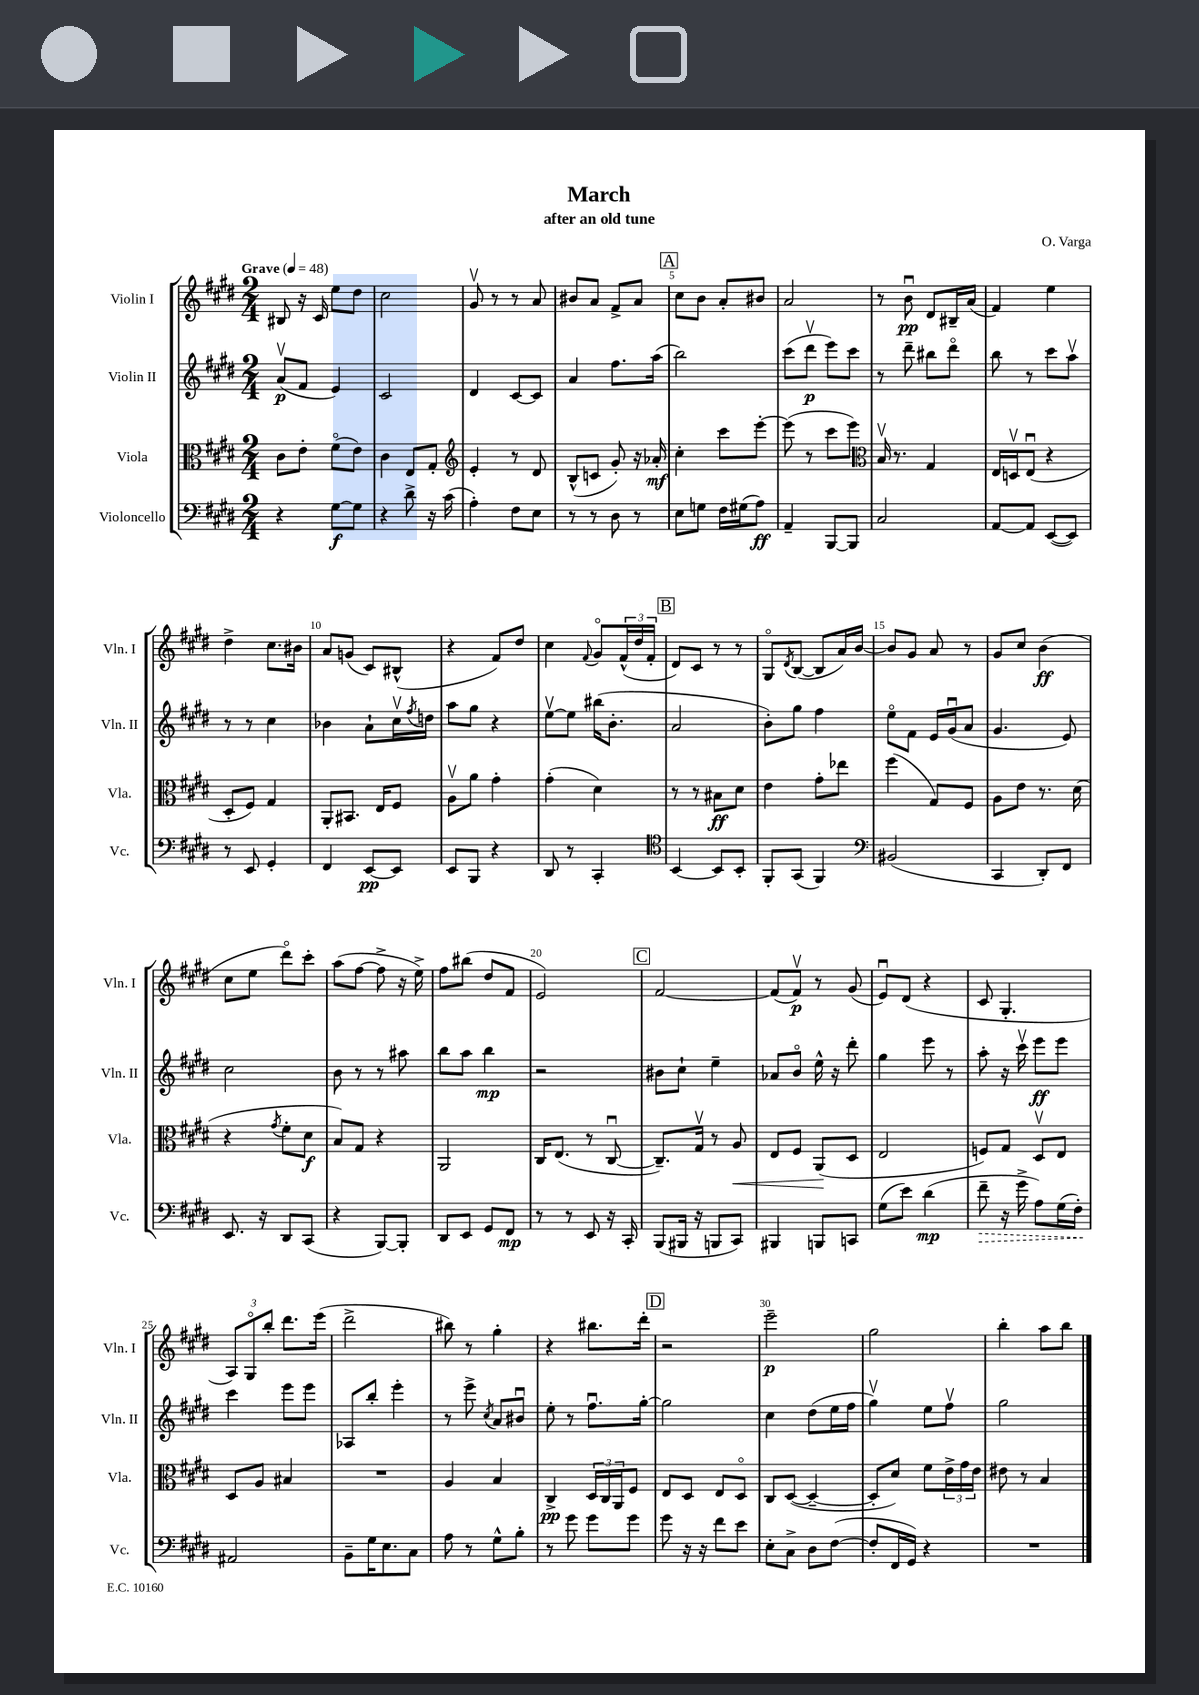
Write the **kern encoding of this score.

**kern	**kern	**kern	**kern
*staff4	*staff3	*staff2	*staff1
*clefF4	*clefC3	*clefG2	*clefG2
*k[f#c#g#d#]	*k[f#c#g#d#]	*k[f#c#g#d#]	*k[f#c#g#d#]
*M2/4	*M2/4	*M2/4	*M2/4
*MM48	*MM48	*MM48	*MM48
4r	8c#\L	(8av/L	8B#/
.	8e'\J	8f#/J	16r
.	.	.	16c#/
[8G#\L	(8f#o\L	4e/)	8ee\L
8G#\]J	8e\J)	.	8dd#\J
=	=	=	=
4r	4c#\	2c#/	2cc#\
8d#^\	8E/L	.	.
16r	8G#'/J	.	.
(16c#\	.	.	.
=	=	=	=
*	*clefG2	*	*
4A'\)	4e'/	4d#/	8g#v/
.	.	.	8r
8F#\L	8r	[8c#/L	8r
8E\J	8d#/	8c#/]J	8a/
=	=	=	=
8r	(8B^^/L	4a/	8b#/L
8r	8c/J	.	8a/J
8D#\	8g#'/)	8.ff#\L	8f#^/L
8r	16r	.	8a/J
.	16a-'/	(16aa\Jk	.
=	=	=	=
8E\L	4cc#'\	2bb\)	8cc#\L
8G\J	.	.	8b\J
16F#\LL	8ccc#\L	.	8a'/L
(16G#\J	.	.	.
8A\J)	[8eee'\J	.	8b#/J
=	=	=	=
4AA~/	(8eee\]	(8ccc#\L	2a/
.	8r	8ddd#v\J	.
[8BBB/L	8ccc#\L	8eee\L)	.
8BBB/]J	8eee\J)	8ccc#\J	.
=	=	=	=
*	*clefC3	*	*
2C#/	16Bv/	8r	8r
.	8.r	.	.
.	.	8ddd#~\	8bu\
.	4G#/	8bb#\L	8d#/L
.	.	8ddd#o\J	16B#~/L
.	.	.	(16a/JJ
=	=	=	=
[8AA/L	16E/LL	8bb\	4f#/)
.	16Dv/J	.	.
8AA/]J	(8Eu/J	8r	.
([8EE/L	4r	8ccc#\L	4ee\
8EE/]J)	.	8aav\J	.
=	=	=	=
8r	8D#'/L	8r	4dd#^\
8EE/	8F#/J)	8r	.
4GG#'/	4G#/	4cc#\	8.cc#\L
.	.	.	16b#\Jk
=	=	=	=
4FF#/	8AA'/L	4b-\	8a/L
.	8.BB#/J	.	(8g/J
[8EE/L	.	8a`\L	8c#/L)
.	16E/LK	.	.
8EE/]J	8F#/J	16cc#v\L	(8B#^^/J
.	.	8qff#/	.
.	.	16dd\JJ	.
=	=	=	=
8EE/L	8Av\L	8aa\L	4r
8BBB/J	8a\J	8gg#\J	.
4r	4g#'\	4r	8f#/L)
.	.	.	8dd#/J
=	=	=	=
8DD#/	(4g#'\	[8eev\L	4cc#\
8r	.	8ee\]J	.
.	.	.	8qqf#/
4CC#'/	4d#\)	(16bb#\LK	8g#o/L
.	.	8.b'\J	.
.	.	.	(24f#^^/L
.	.	.	24dd#/
.	.	.	24f#'/JJ
=	=	=	=
*clefC4	*	*	*
[4BB/	8r	2a/	8d#/L)
.	8r	.	8c#/J
8BB/]L	8B#\L	.	8r
8BB'/J	8d#\J	.	8r
=	=	=	=
8FF#'/L	4e\	8b'\L)	8G#o/L
.	.	.	8qd#/
(8GG#/J	.	8gg#\J	([8B/J
4FF#/)	8g#'\L	4ff#\	8B/]L
.	8ee-\J	.	16a/L)
.	.	.	[16b/JJ
=	=	=	=
*clefF4	*	*	*
(2BB#/	(4ff#\	8eeo\L	8b/]L
.	.	8f#\J	8g#/J
.	8G#/L)	16e/LL	8a/
.	.	(16g#u/J	.
.	8F#/J	8a/J	8r
=	=	=	=
4CC#/	8A\L	4.g#/	8g#/L
.	8e\J	.	8cc#/J
8DD#'/L)	8.r	.	(4b\
8FF#/J	.	8e/)	.
.	(16d#\	.	.
=	=	=	=
8.EE/	4r	2cc#\	8cc#\L
.	.	.	8ee\J
16r	.	.	.
.	8qg#/	.	.
8DD#/L	8f#'\L	.	8ddd#o\L)
(8CC#/J	8d#\J	.	8ccc#'\J
=	=	=	=
4r	8B/L)	8b\	(8aa\L
.	8G#/J	8r	[8ff#\J
[8BBB/L)	4r	8r	8ff#^\]
8BBB'/]J	.	8aa#\	16r
.	.	.	16ee^\)
=	=	=	=
8DD#/L	2AA/	8bb\L	8ff#\L
8EE/J	.	8aa\J	(8bb#\J
8GG#/L	.	4bb\	8dd#/L
8FF#/J	.	.	8f#/J
=	=	=	=
8r	16C#/LK	2r	2e/)
.	(8.E/J	.	.
8r	.	.	.
8EE/	8r	.	.
16r	[8C#u/	.	.
16CC#'/	.	.	.
=	=	=	=
(8BBB/L	8.C#~/]L)	8b#\L	[2f#/
16BBB#/Jk	.	8cc#`\J	.
16r	16G#v/Jk	.	.
8BBB/L	8r	4ee~\	.
8CC#/J)	8A/	.	.
=	=	=	=
4BBB#/	8E/L	8a-/L	(8f#/]L
.	8F#/J	8bo/J	8f#v/J)
8BBB/L	(8AA/L	16ee^^\	8r
.	.	16r	.
8CC/J	8D#/J	8ddd#'\	(8g#/
=	=	=	=
(8G#\L	2E/	4gg#\	8eu/L)
8e\J)	.	.	(8d#/J
(4d#\	.	8eee\	4r
.	.	8r	.
=	=	=	=
8f#~\	8F/L)	8aa'\	8c#/
16r	8G#/J	16r	4.G#'/
16g#^\	.	16ccc#v\	.
8A\L)	8D#v/L	8eee\L	.
(16G#\L	8E/J	8eee\J	.
16F#'\JJ)	.	.	.
=	=	=	=
2AA#/	8D#/L	4ccc#\	12A/L)
.	.	.	12G#o/
.	8A/J	.	.
.	.	.	12bb'/J
.	4B#/	8eee\L	8.ddd#\L
.	.	8eee\J	.
.	.	.	(16eee\Jk
=	=	=	=
8BB~\L	2r	8A-/L	2ddd#^\
16G#\K	.	8bb'/J	.
8.E\	.	.	.
.	.	4eee'\	.
8C#\J	.	.	.
=	=	=	=
8A\	4A/	8r	8bb#\)
8r	.	8eee^\	8r
.	.	8qcc#/	.
8G#^^\L	4B/	8a/L	4gg#'\
8B'\J	.	8b#u/J	.
=	=	=	=
8r	4C#^/	8ee'\	4r
8g#\	.	8r	.
8g#\L	24D#/LL	8.ff#u\L	8.bb#\L
.	24C#/	.	.
.	24AA/J	.	.
8g#\J	8F#/J	.	.
.	.	[16gg#'\Jk	16ddd#'\Jk
=	=	=	=
8g#\	8E/L	2gg#\]	2r
16r	8D#/J	.	.
16r	.	.	.
8f#\L	8E/L	.	.
8e\J	8D#o/J	.	.
=	=	=	=
8E'\L	8C#/L	4cc#\	2eee~\
8C#^\J	([8D#/J	.	.
8D#\L	4D#~/_	(8dd#\L	.
([8F#\J	.	16ee\L	.
.	.	16ff#\JJ	.
=	=	=	=
8F#'/]L	8D#'/]L	4gg#v\)	2gg#\
16FF#/L	8d#/J)	.	.
16GG#/JJ)	.	.	.
4r	8f#\L	8ee\L	.
.	24e^\L	8ff#v\J	.
.	24g#\	.	.
.	24e\JJ	.	.
=	=	=	=
2r	8e#\	2gg#\	4bb'\
.	8r	.	.
.	4B/	.	8aa\L
.	.	.	8bb\J
==	==	==	==
*-	*-	*-	*-
